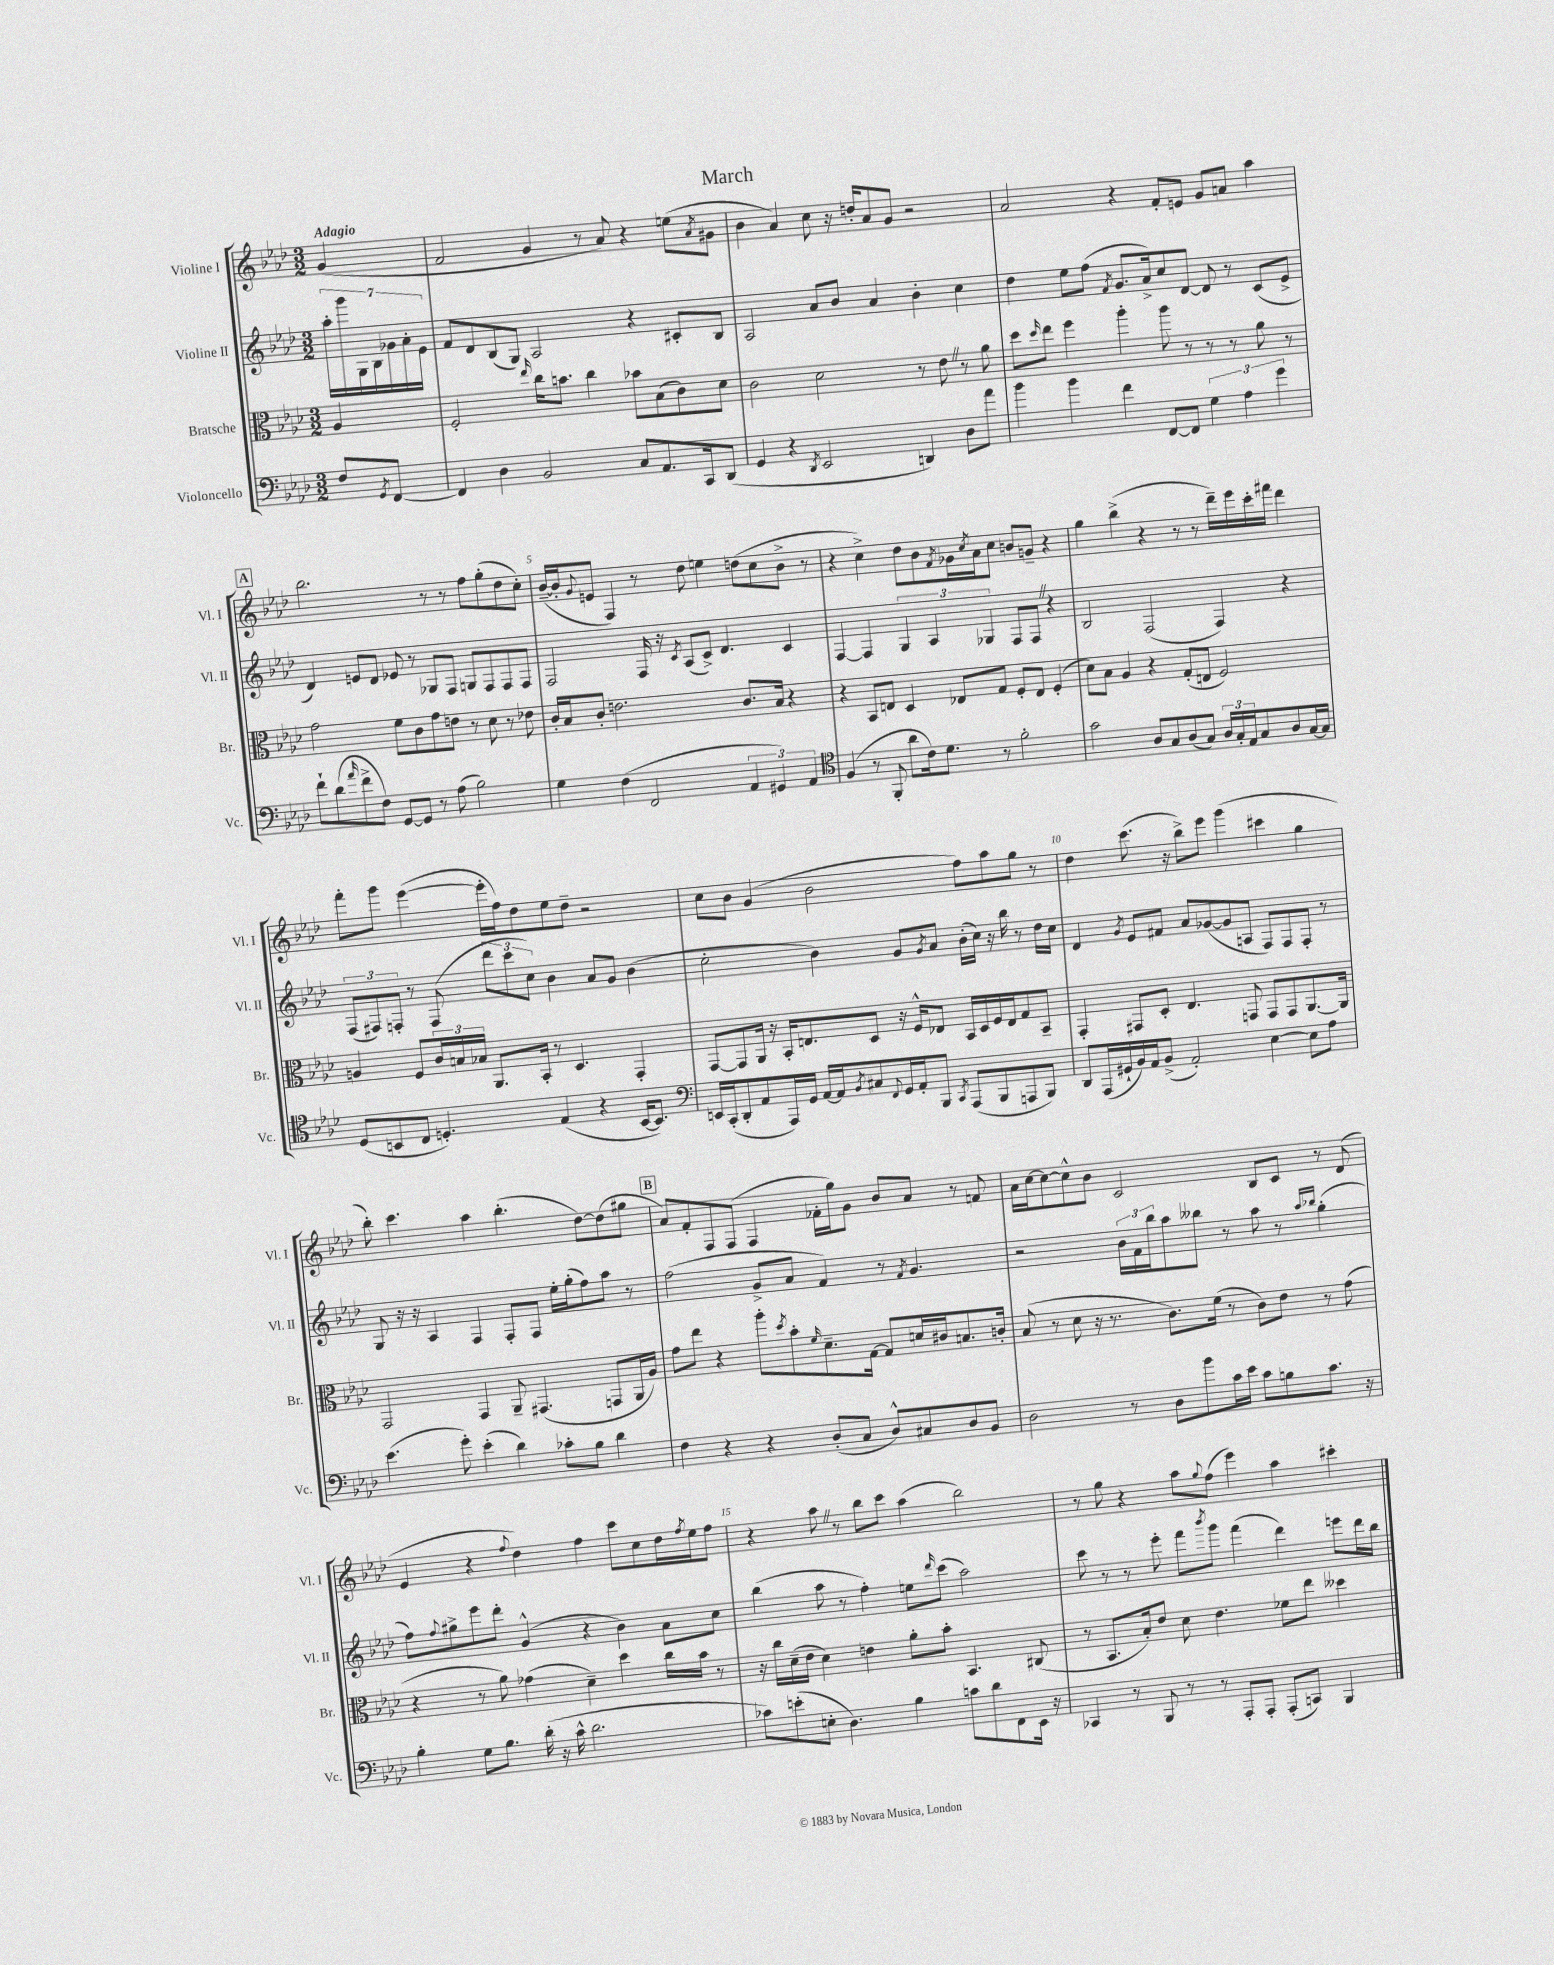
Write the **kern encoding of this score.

**kern	**kern	**kern	**kern
*staff4	*staff3	*staff2	*staff1
*clefF4	*clefC3	*clefG2	*clefG2
*k[b-e-a-d-]	*k[b-e-a-d-]	*k[b-e-a-d-]	*k[b-e-a-d-]
*M3/2	*M3/2	*M3/2	*M3/2
8F	4A-	28aa-'	(4g
.	.	28ggg	.
.	.	28G	.
.	.	28B-	.
8qGG	.	.	.
[8FF	.	.	.
.	.	28g-	.
.	.	28a-'	.
.	.	28e-	.
=	=	=	=
4FF]	2F'	8f	2f
.	.	8d-	.
4D-	.	(8B-	.
.	.	8G)	.
.	16qqee-	.	.
2BB-	16cc	2A-	4g
.	8.b	.	.
.	4cc	.	8r
.	.	.	8a-)
8C	8b-	4r	4r
8.AA-	(8B-	.	.
.	8c)	8c#'	(8ee
16CC	.	.	.
.	.	.	8qa-
(8DD-	8d-	8B-	8g#
=	=	=	=
4GG	2c	2A-	4b-
4r	.	.	4a-)
8qDD-	.	.	.
2EE-	2d-	8a-	8cc
.	.	8b-	16r
.	.	.	16dd'
.	.	4a-	8a-
.	.	.	8g
4DD)	8r	4b-'	2r
.	8e-	.	.
8D-	8r	4cc	.
8a-	8a-	.	.
=	=	=	=
4b-	8dd-	4dd-	2a-
.	16qqdd-	.	.
.	8ee-	.	.
4b-	4ff	8ee-	.
.	.	(8ff	.
.	.	8qf	.
4f	4aa-'	8.g	4r
.	.	16a-^)	.
[8FF	8aa-	8cc	8f'
8FF]	8r	[8d-	8e
6G	8r	8d-]	8g
.	8r	8r	8a
6A-	.	.	.
.	8a-	(8c	4aa-
6g	.	.	.
.	8r	8e-^	.
=	=	=	=
8f`	2g	4d-)	2.bb-
(8d-	.	.	.
16qqa-	.	.	.
8f^	.	8e	.
8F)	.	8d-	.
[8GG	8f	8e-	.
8GG]	8c	8r	.
8r	8g	8G-	8r
(8A-	8e	8F	8r
2B-)	8r	8G	8ff
.	8d-	8F	(8gg'
.	8r	8F	8dd-
.	8e-	8F	8cc')
=	=	=	=
4G	16c'	2F	([16b-~
.	16B-	.	16b-']
.	.	.	8qqg
.	8c'	.	8e
(4F	2.e	.	4F)
2FF	.	16F	8r
.	.	16r	.
.	.	8qc	.
.	.	(8A-	8dd-
.	.	8c^)	4ee
.	.	4.d-	.
6AA-	8.c	.	(8dd
.	.	.	8cc
6GG#)	.	.	.
.	16B-	.	.
.	4r	4c	8b-^
6AA-	.	.	.
.	.	.	8r
=	=	=	=
*clefC4	*	*	*
(4F	4r	[4F	4r
8r	8BB-	4F]	4cc^)
8FF'	8E	.	.
8a-	4D-	6G	8dd-
16c)	.	.	8b-
.	.	6A-	.
8.d-	.	.	.
.	.	.	8qf
.	8E-	.	16g-
.	.	.	8qcc
.	.	.	16a-
.	.	6G-	.
8r	8G	.	8cc
2f'	8F'	8F	8b
.	8E-	8F	8g~
.	(4F'	4r	4r
=	=	=	=
2g	8d-)	2B-	4gg
.	8B-	.	.
.	4A-	.	(4bb-^
8A-	4r	(2F	4r
8G	.	.	.
(8A-	(8G'	.	8r
8G)	8E	.	8r
24A-	2F)	4F)	16ddd-~)
24G'	.	.	.
.	.	.	16eee-
24E-	.	.	.
8G	.	.	16ccc'
.	.	.	16fff#
8A-	.	4r	4ddd-
[16G	.	.	.
16G]	.	.	.
=	=	=	=
(8D-	4A	(12F	8fff'
.	.	12F#)	.
8BB	.	.	8ggg
.	.	12F'	.
8C	8F	8r	([4eee-
4.D')	24c	(8F	.
.	24B	.	.
.	24B-	.	.
.	8.AA-	12ddd-	16eee-']
.	.	.	16ff)
.	.	12ccc	.
.	.	.	8dd-
.	.	12cc)	.
.	16BB-'	.	.
(4E-	8r	4b-	8ee-
.	4.D-	.	8dd-~
4r	.	8a-	2r
.	.	8g	.
[16BB	4GG'	(4b-	.
8.BB])	.	.	.
=	=	=	=
*clefF4	*	*	*
16EE	[8GG	2cc'	8cc
(16CC'	.	.	.
8DD-'	8GG]	.	8b-
8AA-	16AA-	.	(4g
.	16r	.	.
16AAA-)	16BB-'	.	.
16GG	8.E	.	.
[16AA-	.	4b-)	2b-
16AA-]	.	.	.
8qBB-	.	.	.
8C#	8D-	.	.
8qqFF	.	.	.
16GG	16r	8g	.
16AA-'	16F^^	.	.
.	.	8qg	.
8BBB-	8E-	8a-	.
8qCC	.	.	.
(8AAA-	16BB-	(16b-'	8ff)
.	16D-	16cc)	.
8BBB-	16F	16r	8aa-
.	16E-	16bb-	.
8AAA	8G	8r	8gg
8BBB-)	8BB-~	16dd-	8r
.	.	16cc	.
=	=	=	=
8DD-	4GG'	4d-	4dd-
(16AAA-	.	.	.
16GG#`	.	.	.
.	.	8qg	.
16BB-)	8GG#	8e-	(8.ccc
16AA-	.	.	.
(8BB-^	8D-'	8f#	.
.	.	.	16r
2AA-')	4.E-	8a-	8bb-^)
.	.	([8g-	8eee-
.	.	8g-]	(4ggg
.	8GG	8A	.
[4E-	8GG	8F)	4ccc#
.	8GG	8F	.
8E-]	[8.AA-	8F'	4gg
8A-	.	8r	.
.	16AA-]	.	.
=	=	=	=
(4.e-	2GG	8G	8bb-')
.	.	16r	4.ccc
.	.	16r	.
.	.	4A-	.
8g')	.	.	.
(4e-'	4GG	4F	4aa-
4d-)	8AA-~	8F'	(4.bb-'
.	(4.GG#	8F	.
8c-'	.	16ee-'	.
.	.	(16gg'	.
8B-	.	8ff)	[8dd-)
4d-	8GG	8aa-	(8dd-]
.	16AA-	8r	8gg#
.	16A-)	.	.
=	=	=	=
4F	8g	(2ff	8a-)
.	8ee-	.	8f'
4r	4r	.	8F
.	.	.	(8F
4r	8aa-'	8g^	4F
.	8qdd-	.	.
.	8b-'	8a-	.
.	16qqf	.	.
(8D-'	8.d-~	4f)	16f-'
.	.	.	16gg)
8C	.	.	8g
.	[16G	.	.
8D-^^)	8G]	8r	8b-
.	.	8qf	.
8C#	16d	4.g	8a-
.	16c#	.	.
8D-	8.B	.	8r
8BB-	.	.	8f
.	16c'	.	.
=	=	=	=
2D-	(8B-	2r	16a-
.	.	.	[16cc
.	8r	.	8cc_
.	8d-	.	8cc^^]
.	16r	.	8b-
.	8.r	.	.
8r	.	24b-	2c
.	.	24f	.
.	.	24bb-	.
8D-	8.c)	8aa-	.
8b-	.	8bb--	.
.	(16f	.	.
16c	8r	8r	.
16e-	.	.	.
8c	8c)	8aa-	8B-
8B	8e-	8r	8c
.	.	16qqaa-	.
.	.	16qqbb-	.
8.c	8r	(4gg'	8r
.	(8g	.	(8d-
16r	.	.	.
=	=	=	=
4B-'	4r	8ff)	4e-
.	.	8qqff	.
.	.	8gg#^	.
8G	8r	8eee-	4r
8.B-	8a-)	8ddd-'	.
.	.	.	8qqff
.	(4g-	(4g^^	4dd-)
(16d-'	.	.	.
16r	.	.	.
16c^^	.	.	.
2.d-	4d-~)	4r	4ff
.	4dd-	4b-)	8ccc
.	.	.	8cc
.	16cc	8a-	16dd-
.	.	.	8qff
.	16b-	.	16ee-
.	8r	8cc	8ff
=	=	=	=
8c-)	16r	(4bb-	4r
.	16cc	.	.
(8e'	(16d-~	.	.
.	16e-	.	.
8E'	4d-)	8aa-	8aa-
4.D-)	.	8r	8r
.	4e	4ff')	8bb-
.	.	.	8ccc
4B-	8a-'	8ee	(4aa-
.	.	16qqddd-	.
.	8b-'	(8ccc	.
8c	4.BB-	2aa-)	2bb-)
8d-	.	.	.
8FF	.	.	.
16EE-	(8C#	.	.
16r	.	.	.
=	=	=	=
4CC-	8r	8ccc	8r
.	8.BB-	8r	8gg
8r	.	8r	4r
.	16B-')	.	.
8BBB-	8e-	8eee-'	.
8r	8d-	8fff	8aa-
.	.	8qbbb-	8qqgg
8r	4.e-	8ggg	(8ff
8AAA-'	.	(4fff	4eee-)
8AAA-'	.	.	.
(8AAA-'	8f-	4ddd-)	4aa-
8CC)	8ee-	.	.
4BBB-	4dd--	8eee	4ccc#'
.	.	16ddd-	.
.	.	16bb-	.
==	==	==	==
*-	*-	*-	*-
